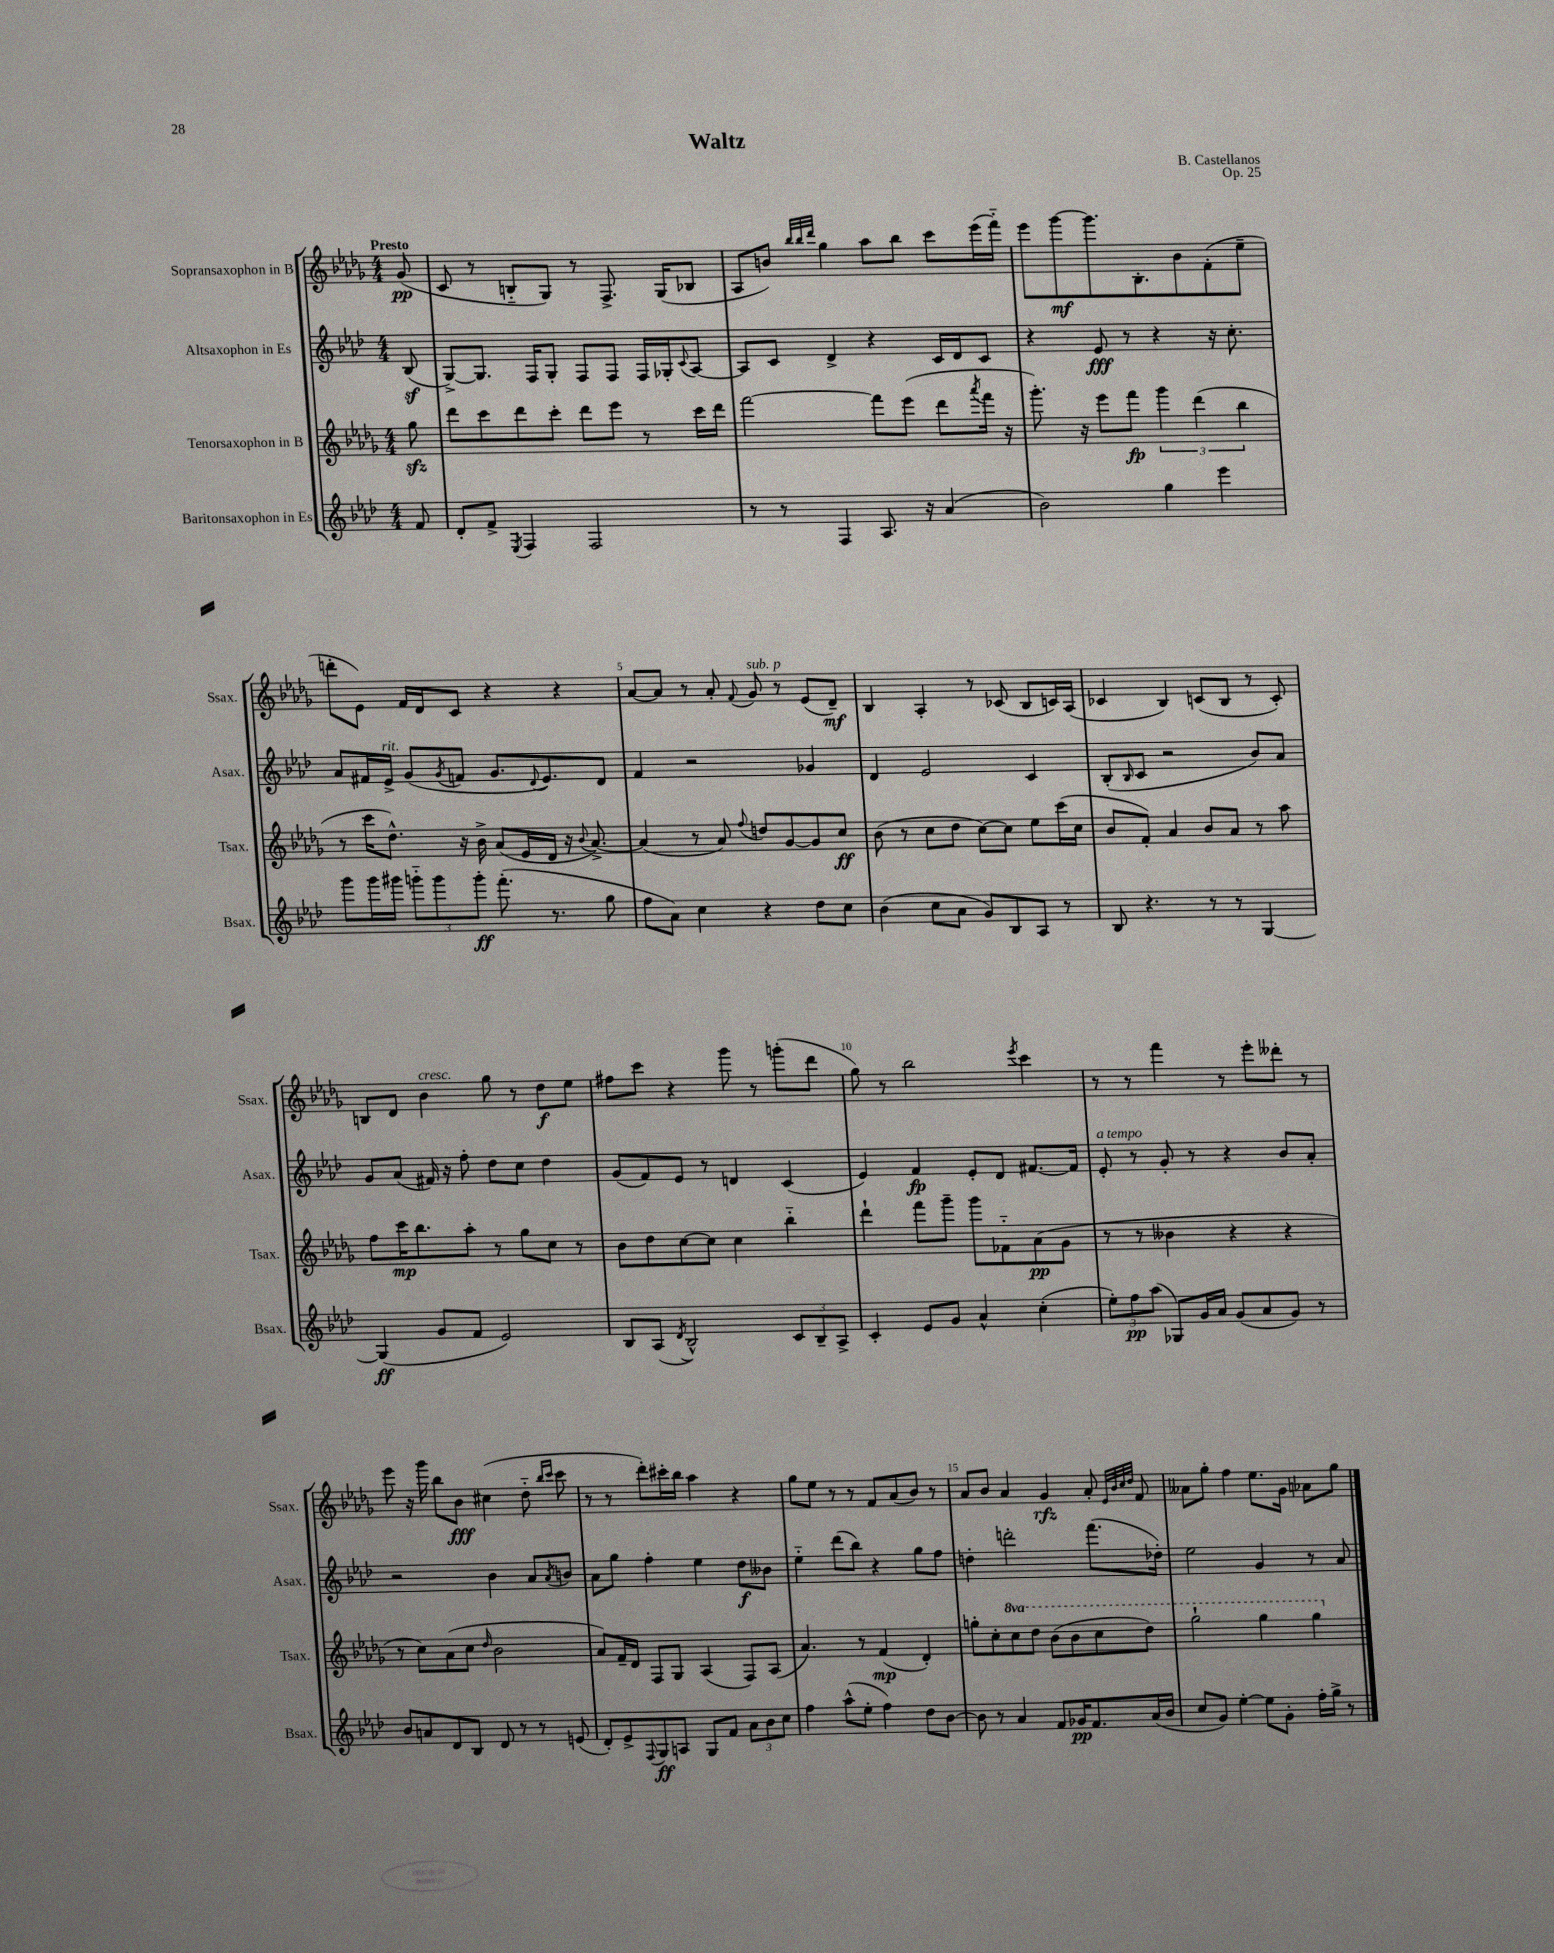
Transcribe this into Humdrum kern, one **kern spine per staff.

**kern	**dynam	**kern	**dynam	**kern	**dynam	**kern	**dynam
*part4	*part4	*part3	*part3	*part2	*part2	*part1	*part1
*staff4	*staff4	*staff3	*staff3	*staff2	*staff2	*staff1	*staff1
*I"Baritonsaxophon in Es	*	*I"Tenorsaxophon in B	*	*I"Altsaxophon in Es	*	*I"Sopransaxophon in B	*
*I'Bsax.	*	*I'Tsax.	*	*I'Asax.	*	*I'Ssax.	*
*clefG2	*	*clefG2	*	*clefG2	*	*clefG2	*
*k[b-e-a-d-]	*	*k[b-e-a-d-g-]	*	*k[b-e-a-d-]	*	*k[b-e-a-d-g-]	*
*M4/4	*	*M4/4	*	*M4/4	*	*M4/4	*
=	=	=	=	=	=	=	=
!	!	!	!	!	!	!LO:TX:a:B:t=Presto	!
8f/	.	8gg-zz\	.	(8B-z/	.	(8g-/	pp
=1	=1	=1	=1	=1	=1	=1	=1
8d-'/L	.	8ddd-\L	.	[8G^/L)	.	8c/	.
8f^/J	.	8ccc\	.	8.G/J]	.	8r	.
8qE-/	.	.	.	.	.	.	.
4F/	.	8ddd-\	.	.	.	8Bn/L	.
.	.	.	.	16F/KL	.	.	.
.	.	8ccc'\J	.	8G'/J	.	8G-/J)	.
2F/	.	8ddd-\L	.	8F/L	.	8r	.
.	.	8eee-\J	.	8F/J	.	8.F^/	.
.	.	8r	.	16F/LL	.	.	.
.	.	.	.	16G-X'/J	.	(16G-/KL	.
.	.	.	.	8qqc/	.	.	.
.	.	16ccc\LL	.	[8A-/J	.	8B-X/J	.
.	.	16ddd-\JJ	.	.	.	.	.
=2	=2	=2	=2	=2	=2	=2	=2
8r	.	[2fff\	.	8A-/L]	.	8A-/L	.
8r	.	.	.	8c/J	.	8bn/J)	.
.	.	.	.	.	.	32qqbb-/LLL	.
.	.	.	.	.	.	32qqbb-/	.
.	.	.	.	.	.	32qqddd-/JJJ	.
4F/	.	.	.	4d-^/	.	4gg-\	.
8.A-/	.	8fff\L]	.	4r	.	8aa-\L	.
.	.	(8eee-\J	.	.	.	8bb-\J	.
16r	.	.	.	.	.	.	.
(4a-/	.	8ddd-\L	.	16c/LL	.	8ccc\L	.
.	.	.	.	16d-/J	.	.	.
.	.	8qaaa-/	.	.	.	.	.
.	.	16fff\Jk	.	8c/J	.	(16eee-\L	.
.	.	16r	.	.	.	16fff\JJ)	.
=3	=3	=3	=3	=3	=3	=3	=3
2b-\)	.	8.ggg-'\)	.	4r	.	8eee-\L	.
.	.	.	.	.	.	[8ggg-\	mf
.	.	16r	.	.	.	.	.
.	.	8eee-\L	.	8e-/	fff	8.ggg-\]	.
.	.	8fff\J	fp	8r	.	.	.
.	.	.	.	.	.	8.B-'\	.
4gg\	.	6ggg-\	.	4r	.	.	.
.	.	.	.	.	.	8b-\	.
.	.	(6ddd-\	.	.	.	.	.
4eee-\	.	.	.	16r	.	(8f'\	.
.	.	.	.	8.cc'\	.	.	.
.	.	6bb-\	.	.	.	.	.
.	.	.	.	.	.	8ee-~\J	.
!!LO:LB:g=z
=4	=4	=4	=4	=4	=4	=4	=4
8ggg\L	.	8r	.	8a-/L	.	8dddn'\L	.
16ggg\L	.	16ccc\KL	.	16f#X/L	.	8e-\J)	.
!	!	!	!	!LO:TX:a:i:t=rit.	!	!	!
16ggg#X\JJ	.	8.dd-^^\J)	.	16e-^/JJ	.	.	.
12gggn\L	.	.	.	(8g/L	.	16f/LL	.
.	.	.	.	.	.	16d-/J	.
12ggg\	.	.	.	.	.	.	.
.	.	.	.	8qg/	.	.	.
.	.	16r	.	8fn/J	.	8c/J	.
12ggg'\J	ff	.	.	.	.	.	.
.	.	16b-^\	.	.	.	.	.
(8.fff'\	.	(8a-/L	.	8.g/L	.	4r	.
.	.	16e-/L	.	.	.	.	.
.	.	.	.	8qqd-/	.	.	.
8.r	.	16d-/JJ	.	8.e-/)	.	.	.
.	.	16r	.	.	.	4r	.
.	.	8qqb-/	.	.	.	.	.
.	.	[8.a-^/)	.	.	.	.	.
8gg\	.	.	.	8d-/J	.	.	.
=5	=5	=5	=5	=5	=5	=5	=5
8ff\L	.	(4a-/]	.	4f/	.	[8a-/L	.
8a-\J)	.	.	.	.	.	8a-/J]	.
4cc\	.	8r	.	2r	.	8r	.
.	.	8a-/)	.	.	.	8a-'/	.
.	.	8qqff/	.	.	.	8qqf/	.
!	!	!	!	!	!	!LO:TX:a:i:t=sub. p	!
4r	.	8ddn/L	.	.	.	8g-/	.
.	.	[8g-/	.	.	.	8r	.
8dd-\L	.	8g-/]	.	4g-X/	.	(8e-/L	.
8cc\J	.	8cc/J	ff	.	.	8d-~/J)	mf
=6	=6	=6	=6	=6	=6	=6	=6
(4b-\	.	(8b-\	.	4d-/	.	4B-/	.
.	.	8r	.	.	.	.	.
8cc\L	.	8cc\L	.	2e-/	.	4A-'/	.
8a-\J	.	8dd-\J	.	.	.	.	.
8g/L)	.	[8cc\L)	.	.	.	8r	.
8B-/	.	8cc\J]	.	.	.	(8c-X/	.
8A-/J	.	8ee-\L	.	4c/	.	8B-/L	.
8r	.	(16ccc\L	.	.	.	16cn/L)	.
.	.	16cc\JJ	.	.	.	(16A-/JJ	.
=7	=7	=7	=7	=7	=7	=7	=7
8B-/	.	8b-/L	.	(8B-'/L	.	4c-X/	.
.	.	.	.	16qqB-/	.	.	.
4.r	.	8f'/J)	.	8c/J	.	.	.
.	.	4a-/	.	2r	.	4B-/)	.
8r	.	8b-/L	.	.	.	(8cn/L	.
8r	.	8a-/J	.	.	.	8B-/J	.
[4G/	.	8r	.	8b-/L)	.	8r	.
.	.	8aa-\	.	8a-/J	.	8c'/)	.
!!LO:LB:g=z
=8	=8	=8	=8	=8	=8	=8	=8
(4G/]	ff	8ff\L	.	8g/L	.	8Bn/L	.
.	.	16ccc\K	mp	(8a-/J	.	8d-/J	.
.	.	8.bb-\	.	.	.	.	.
!	!	!	!	!	!	!LO:TX:a:i:t=cresc.	!
8g/L	.	.	.	16f#X/)	.	4b-\	.
.	.	.	.	16r	.	.	.
8f/J	.	8aa-'\J	.	8ff'\	.	.	.
2e-/)	.	8r	.	8dd-\L	.	8gg-\	.
.	.	8gg-\L	.	8cc\J	.	8r	.
.	.	8cc\J	.	4dd-\	.	8dd-\L	f
.	.	8r	.	.	.	8ee-\J	.
=9	=9	=9	=9	=9	=9	=9	=9
8B-/L	.	8b-\L	.	(8g/L	.	8ff#X\L	.
(8A-/J	.	8dd-\	.	8f/)	.	8ccc\J	.
8qd-/	.	.	.	.	.	.	.
2B-^^/)	.	[8cc\	.	8e-/J	.	4r	.
.	.	8cc\J]	.	8r	.	.	.
.	.	4cc\	.	4dn/	.	8ggg-\	.
.	.	.	.	.	.	8r	.
12c/L	.	4bb-\	.	(4c/	.	(8gggn'\L	.
12B-~/	.	.	.	.	.	.	.
.	.	.	.	.	.	8ddd-\J	.
12A-^/J	.	.	.	.	.	.	.
=10	=10	=10	=10	=10	=10	=10	=10
4c'/	.	4ddd-`\	.	4e-/)	.	8gg-\)	.
.	.	.	.	.	.	8r	.
8e-/L	.	8fff\L	.	4f/	fp	2bb-\	.
8g/J	.	8ggg-~\J	.	.	.	.	.
4a-^^/	.	8ggg-\L	.	8e-'/L	.	.	.
.	.	8f-X\	.	8d-/J	.	.	.
.	.	.	.	.	.	8qeee-/	.
(4cc'\	.	(8a-\	pp	[8.f#X/L	.	4ccc\	.
.	.	8g-\J	.	.	.	.	.
.	.	.	.	16f#/Jk]	.	.	.
=11	=11	=11	=11	=11	=11	=11	=11
!	!	!	!	!LO:TX:a:i:t=a tempo	!	!	!
12ee-'\L)	.	8r	.	8e-'/	.	8r	.
12ff\	pp	.	.	.	.	.	.
.	.	8r	.	8r	.	8r	.
(12aa-\J	.	.	.	.	.	.	.
8G-X/L)	.	4b--X\	.	8g'/	.	4fff\	.
16g/L	.	.	.	8r	.	.	.
16a-/JJ	.	.	.	.	.	.	.
(8g/L	.	4r	.	4r	.	8r	.
8a-/	.	.	.	.	.	8eee-'\L	.
8g/J)	.	4r	.	8b-/L	.	8ddd--X'\J	.
8r	.	.	.	8a-'/J	.	8r	.
!!LO:LB:g=z
=12	=12	=12	=12	=12	=12	=12	=12
8b-/L	.	8r	.	2r	.	8eee-\	.
8an/	.	8cc\L)	.	.	.	16r	.
.	.	.	.	.	.	16ggg-\	.
8d-/	.	(8a-\	.	.	.	8bb-\L	.
8B-/J	.	8cc\J	.	.	.	8b-\J	fff
.	.	16qqdd-/	.	.	.	.	.
8d-/	.	2b-\	.	4b-\	.	(4cc#X\	.
8r	.	.	.	.	.	.	.
8r	.	.	.	8a-/L	.	8dd-\	.
.	.	.	.	.	.	16qqbb-/LL	.
.	.	.	.	8qa-/	.	16qqccc/JJ	.
(8en/	.	.	.	8bn/J	.	8ccc\	.
=13	=13	=13	=13	=13	=13	=13	=13
8d-'/L)	.	8a-/L)	.	8a-\L	.	8r	.
8e-^/	.	16f~/L	.	8gg\J	.	8r	.
.	.	16d-/JJ	.	.	.	.	.
8qqF/	.	.	.	.	.	.	.
8G/	ff	8F/L	.	4ff'\	.	8ddd-'\L)	.
8An/J	.	8G-/J	.	.	.	16ccc#X'\L	.
.	.	.	.	.	.	16bb-\JJ	.
8G/L	.	(4A-/	.	4ee-\	.	4aa-\	.
8f/J	.	.	.	.	.	.	.
12a-\L	.	8F/L)	.	8dd-\L	f	4r	.
12b-\	.	.	.	.	.	.	.
.	.	(8A-/J	.	8b--X\J	.	.	.
12cc\J	.	.	.	.	.	.	.
=14	=14	=14	=14	=14	=14	=14	=14
4ff\	.	4.a-/)	.	4ee-\	.	8gg-\L	.
.	.	.	.	.	.	8ee-\J	.
(8aa-^^\L	.	.	.	(8ddd-\L	.	8r	.
8ee-'\J	.	8r	.	8bb-\J)	.	8r	.
4ff\)	.	(4f/	mp	4r	.	8f/L	.
.	.	.	.	.	.	(8a-/	.
8dd-\L	.	4d-'/)	.	8gg\L	.	8b-/J)	.
[8b-\J	.	.	.	8ff\J	.	8r	.
=15	=15	=15	=15	=15	=15	=15	=15
8b-\]	.	8ggn'\L	.	4ddn'\	.	8a-/L	.
8r	.	8cc'\	.	.	.	8b-/J	.
*	*	*8va	*	*	*	*	*
4a-/	.	8ccc\	.	2dddn'\	.	4a-/	.
.	.	8ddd-\J	.	.	.	.	.
8f/L	.	(8bb-\L	.	.	.	4g-/	rfz
16g-X/K	pp	8bb-\	.	.	.	.	.
8.f/	.	.	.	.	.	.	.
.	.	8ccc\	.	(8.fff\L	.	8a-'/	.
.	.	.	.	.	.	32qqe-/LLL	.
.	.	.	.	.	.	32qqb-/	.
.	.	.	.	.	.	32qqcc/	.
.	.	.	.	.	.	32qqdd-/JJJ	.
(16a-/L	.	8ddd-\J)	.	.	.	8f/	.
16b-/JJ	.	.	.	16dd-X'\Jk)	.	.	.
=16	=16	=16	=16	=16	=16	=16	=16
8cc/L	.	2ggg-`\	.	2ee-\	.	8a--X\L	.
8g/J)	.	.	.	.	.	8gg-'\J	.
[4ee-'\	.	.	.	.	.	4ff\	.
8ee-\L]	.	4ggg-\	.	4g/	.	8.ee-\L	.
8g'\J	.	.	.	.	.	.	.
.	.	.	.	.	.	16g-\Jk	.
16ff'\LL	.	4ggg-\	.	8r	.	8a-X\L	.
16gg^\JJ	.	.	.	.	.	.	.
8r	.	.	.	8a-/	.	8gg-\J	.
*	*	*X8va	*	*	*	*	*
==	==	==	==	==	==	==	==
*-	*-	*-	*-	*-	*-	*-	*-
